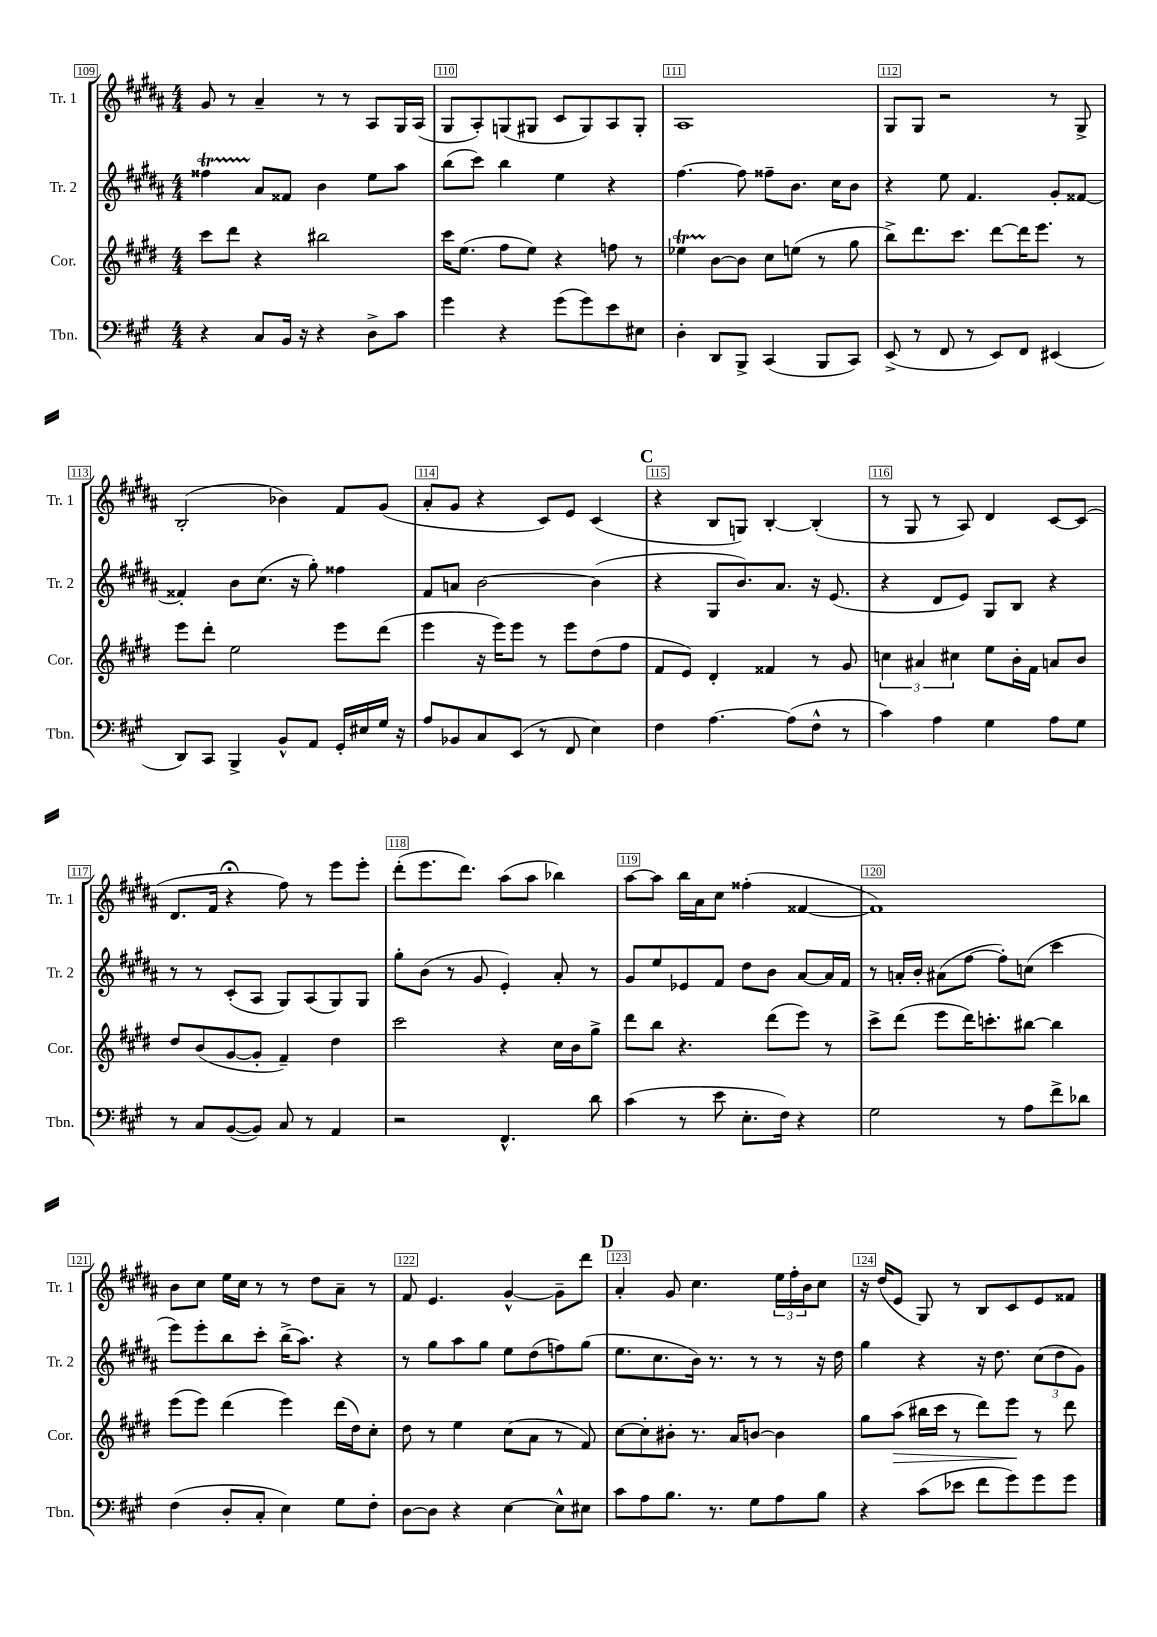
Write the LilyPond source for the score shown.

<<
\new StaffGroup <<
\new Staff = "s0" \with { instrumentName = "Tr. 1" shortInstrumentName = "Tr. 1" } {
    \clef treble \key b \major \numericTimeSignature \time 4/4
    gis'8 r8 ais'4-- r8 r8 ais8 gis16 ais16( |
    gis8 ais8-.) g8( gis8 cis'8 gis8) ais8 gis8-. |
    ais1 |
    gis8 gis8 r2 r8 gis8-> |
    b2-.( bes'4) fis'8 gis'8( |
    ais'8-. gis'8 r4 cis'8) e'8 cis'4( |
    \mark \markup { \bold "C" } r4 b8 g8) b4~-. b4-.( |
    r8 gis8 r8 ais8) dis'4 cis'8~ cis'8( |
    dis'8. fis'16 r4\fermata fis''8) r8 e'''8 e'''8-. |
    dis'''8-.( e'''8. dis'''8.) ais''8( ais''8 bes''4) |
    ais''8~ ais''8 b''16 ais'16 cis''8 fisis''4-.( fisis'4~ |
    fisis'1) |
    b'8 cis''8 e''16 cis''16 r8 r8 dis''8 ais'8-- r8 |
    fis'8 e'4. gis'4~-^ gis'8-- dis'''8 |
    \mark \markup { \bold "D" } ais'4-. gis'8 cis''4. \tuplet 3/2 { e''16 fis''16-. b'16 } cis''8 |
    r16 dis''16( e'8 gis8) r8 b8 cis'8 e'8 fisis'8 \bar "|." |
}
\new Staff = "s1" \with { instrumentName = "Tr. 2" shortInstrumentName = "Tr. 2" } {
    \clef treble \key b \major \numericTimeSignature \time 4/4
    fisis''4\startTrillSpan ais'8\stopTrillSpan fisis'8 b'4 e''8 ais''8 |
    b''8( cis'''8) b''4 e''4 r4 |
    fis''4.~ fis''8 fisis''8-- b'8. cis''16 b'8 |
    r4 e''8 fis'4. gis'8-. fisis'8~ |
    fisis'4-. b'8 cis''8.( r16 gis''8-.) fisis''4 |
    fis'8 a'8 b'2~ b'4( |
    \mark \markup { \bold "C" } r4 gis8 b'8.) ais'8. r16 e'8.( |
    r4 dis'8 e'8) gis8 b8 r4 |
    r8 r8 cis'8-.( ais8 gis8) ais8( gis8) gis8 |
    gis''8-. b'8( r8 gis'8 e'4-.) ais'8-. r8 |
    gis'8 e''8 ees'8 fis'8 dis''8 b'8 ais'8~ ais'16 fis'16 |
    r8 a'16-. b'16-. ais'8( fis''8~ fis''8-.) c''8( cis'''4 |
    e'''8) e'''8-. b''8 cis'''8-. b''16->( ais''8.) r4 |
    r8 gis''8 ais''8 gis''8 e''8 dis''8( f''8) gis''8( |
    \mark \markup { \bold "D" } e''8. cis''8. b'16) r8. r8 r8 r16 dis''16 |
    gis''4 r4 r16 dis''8. \tuplet 3/2 { cis''8( dis''8 gis'8) } \bar "|." |
}
\new Staff = "s2" \with { instrumentName = "Cor." shortInstrumentName = "Cor." } {
    \clef treble \key e \major \numericTimeSignature \time 4/4
    cis'''8 dis'''8 r4 bis''2 |
    cis'''16 e''8.( fis''8 e''8) r4 f''8 r8 |
    ees''4\startTrillSpan b'8~\stopTrillSpan b'8 cis''8 e''8( r8 gis''8 |
    b''8->) dis'''8. cis'''8. dis'''8~ dis'''16 e'''8. r8 |
    e'''8 dis'''8-. e''2 e'''8 dis'''8( |
    e'''4 r16 e'''16) e'''8 r8 e'''8 dis''8( fis''8 |
    \mark \markup { \bold "C" } fis'8 e'8) dis'4-. fisis'4 r8 gis'8 |
    \tuplet 3/2 { c''4 ais'4 cis''4 } e''8 b'16-. fis'16 a'8 b'8 |
    dis''8 b'8( gis'8~ gis'8-. fis'4--) dis''4 |
    cis'''2 r4 cis''16 b'16 gis''8-> |
    dis'''8 b''8 r4. dis'''8( e'''8) r8 |
    cis'''8-> dis'''8( e'''8 dis'''16) c'''8.-. bis''8~ bis''4 |
    e'''8( e'''8) dis'''4( e'''4) dis'''16( dis''16) cis''8-. |
    dis''8 r8 e''4 cis''8( a'8 r8 fis'8) |
    \mark \markup { \bold "D" } cis''8~ cis''8-. bis'8-. r8. a'16 b'8~ b'4 |
    gis''8 a''8\>( bis''16 cis'''16 r8 dis'''8) e'''8\! r8 dis'''8 \bar "|." |
}
\new Staff = "s3" \with { instrumentName = "Tbn." shortInstrumentName = "Tbn." } {
    \clef bass \key a \major \numericTimeSignature \time 4/4
    r4 cis8 b,16 r16 r4 d8-> cis'8 |
    gis'4 r4 gis'8( gis'8) e'8 eis8 |
    d4-. d,8 b,,8-> cis,4( b,,8 cis,8) |
    e,8->( r8 fis,8 r8 e,8) fis,8 eis,4( |
    d,8) cis,8 b,,4-> b,8-^ a,8 gis,16-. eis16 gis16 r16 |
    a8 bes,8 cis8 e,8( r8 fis,8 e4) |
    \mark \markup { \bold "C" } fis4 a4.~ a8( fis8-^ r8 |
    cis'4) a4 gis4 a8 gis8 |
    r8 cis8 b,8~( b,8) cis8 r8 a,4 |
    r2 fis,4.-^ d'8 |
    cis'4( r8 e'8 e8.-. fis16) r4 |
    gis2 r8 a8 fis'8-> des'8 |
    fis4( d8-. cis8-. e4) gis8 fis8-. |
    d8~ d8 r4 e4~ e8-^ eis8 |
    \mark \markup { \bold "D" } cis'8 a8 b8. r8. gis8 a8 b8 |
    r4 cis'8( ees'8 fis'8 gis'8) gis'8 gis'8 \bar "|." |
}
>>
>>
\layout { \context { \Score currentBarNumber = #109 \override BarNumber.break-visibility = ##(#f #t #t) barNumberVisibility = #all-bar-numbers-visible \override BarNumber.stencil = #(make-stencil-boxer 0.1 0.3 ly:text-interface::print) } }
